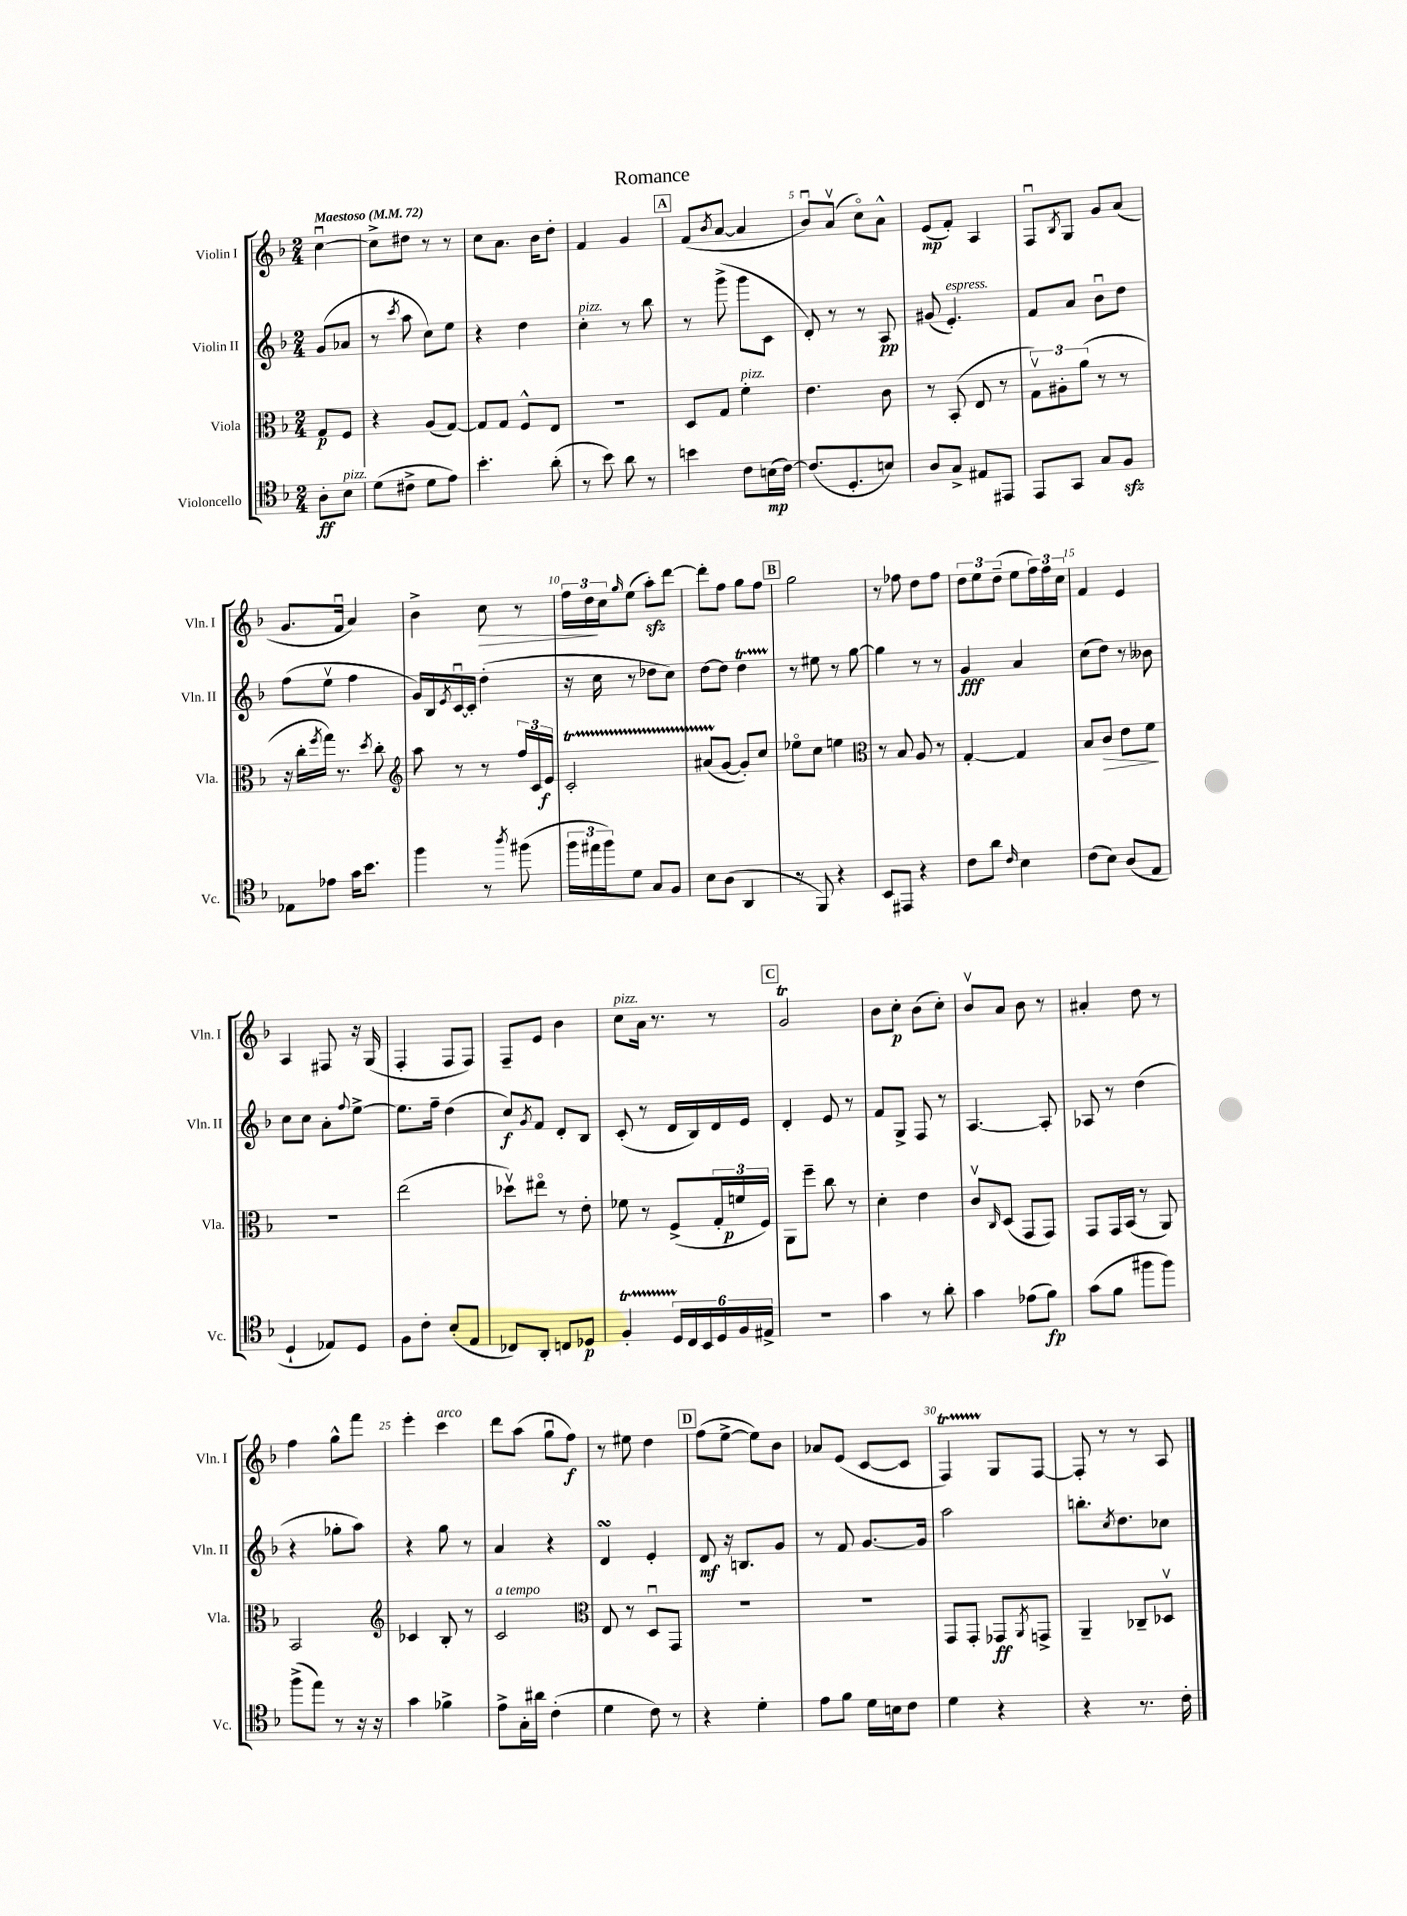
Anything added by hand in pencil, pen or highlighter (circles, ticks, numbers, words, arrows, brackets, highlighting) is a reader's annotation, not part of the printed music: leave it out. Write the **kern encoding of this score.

**kern	**dynam	**kern	**dynam	**kern	**dynam	**kern	**dynam
*part4	*part4	*part3	*part3	*part2	*part2	*part1	*part1
*staff4	*staff4	*staff3	*staff3	*staff2	*staff2	*staff1	*staff1
*I"Violoncello	*	*I"Viola	*	*I"Violin II	*	*I"Violin I	*
*I'Vc.	*	*I'Vla.	*	*I'Vln. II	*	*I'Vln. I	*
*clefC4	*	*clefC3	*	*clefG2	*	*clefG2	*
*k[b-]	*	*k[b-]	*	*k[b-]	*	*k[b-]	*
*M2/4	*	*M2/4	*	*M2/4	*	*M2/4	*
*MM72	*	*MM72	*	*MM72	*	*MM72	*
=	=	=	=	=	=	=	=
!	!	!	!	!	!	!LO:TX:a:B:t=Maestoso	!
8A'\L	ff	8G/L	p	(8g/L	.	[4ccu\	.
!LO:TX:a:i:t=pizz.	!	!	!	!	!	!	!
8B-\J	.	8F/J	.	8a-X/J	.	.	.
=1	=1	=1	=1	=1	=1	=1	=1
(8d\L	.	4r	.	8r	.	8cc^\L]	.
.	.	.	.	8qccc/	.	.	.
8c#X^\J	.	.	.	8aa\	.	8dd#X\J	.
8d\L	.	(8A/L	.	8cc\L)	.	8r	.
8e\J)	.	[8G/J)	.	8ee\J	.	8r	.
=2	=2	=2	=2	=2	=2	=2	=2
4.b-'\	.	8G/L]	.	4r	.	8cc\L	.
.	.	8G/J	.	.	.	8.a\J	.
.	.	8F^^/L	.	4dd\	.	.	.
.	.	.	.	.	.	16b-\KL	.
(8a'\	.	8E/J	.	.	.	8dd'\J	.
=3	=3	=3	=3	=3	=3	=3	=3
!	!	!	!	!LO:TX:a:i:t=pizz.	!	!	!
8r	.	2r	.	4cc'\	.	4f/	.
8b-\)	.	.	.	.	.	.	.
8a\	.	.	.	8r	.	4g/	.
8r	.	.	.	8bb-\	.	.	.
!!LO:REH:place=s1:t=A
=4	=4	=4	=4	=4	=4	=4	=4
4bn\	.	8D/L	.	8r	.	(8f/L	.
.	.	.	.	.	.	8qb-/	.
.	.	8G/J	.	(8ggg^\	.	[8a/J	.
!	!	!LO:TX:a:i:t=pizz.	!	!	!	!	!
8c\L	.	4f'\	.	8ggg\L	.	4a/]	.
(16Bn\L	mp	.	.	8c\J	.	.	.
[16c\JJ)	.	.	.	.	.	.	.
=5	=5	=5	=5	=5	=5	=5	=5
(8.c/L]	.	4.e\	.	8d'/)	.	8b-u/L)	.
.	.	.	.	8r	.	(8av/J	.
8.D'/	.	.	.	.	.	.	.
.	.	.	.	8r	.	8cc\L)	.
8Bn/J)	.	8c\	.	8A/	pp	8a^^\J	.
=6	=6	=6	=6	=6	=6	=6	=6
8A/L	.	8r	.	(8g#X/	.	(8e/L	mp
!	!	!	!	!LO:TX:a:i:t=espress.	!	!	!
8G^/J	.	(8BB-'/	.	4.e'/)	.	8f'/J)	.
8E#X/L	.	8E/	.	.	.	4A/	.
8EE#X/J	.	8r	.	.	.	.	.
=7	=7	=7	=7	=7	=7	=7	=7
8EE/L	.	12Gv\L)	.	8f/L	.	8Fu/L	.
.	.	12A#X'\	.	.	.	.	.
.	.	.	.	.	.	8qB-/	.
8GG/J	.	.	.	8a/J	.	8G/J	.
.	.	(12a\J	.	.	.	.	.
8G/L	.	8r	.	8b-u\L	.	8g/L	.
8Fzz/J	.	8r	.	8dd\J	.	(8a/J	.
!!LO:LB:g=z
=8	=8	=8	=8	=8	=8	=8	=8
8E-X\L	.	16r	.	(8ff\L	.	8.g/L	.
.	.	16cc'\LL	.	.	.	.	.
.	.	8qff/	.	.	.	.	.
8e-X\J	.	16gg\JJ)	.	8eev\J	.	.	.
.	.	8.r	.	.	.	16fu/Jk	.
16g\KL	.	.	.	4ff\	.	4a/)	.
8.b-\J	.	.	.	.	.	.	.
.	.	8qdd/	.	.	.	.	.
.	.	8cc'\	.	.	.	.	.
=9	=9	=9	=9	=9	=9	=9	=9
*	*	*clefG2	*	*	*	*	*
4ff\	.	8aa\	.	16g/LL)	.	4b-^\	.
.	.	.	.	16B-/	.	.	.
.	.	.	.	8qe/	.	.	.
.	.	8r	.	[16cu/	.	.	.
.	.	.	.	16c'/JJ]	.	.	.
!	!	!	!	!	!	!	!LO:HP:b
8r	.	8r	.	(4dd'\	.	8cc\	>
8qaa/	.	.	.	.	.	.	.
(8ff#X\	.	24ff/LL	.	.	.	8r	.
.	.	24c/	.	.	.	.	.
.	.	24e/JJ	f	.	.	.	.
=10	=10	=10	=10	=10	=10	=10	=10
24ff\LL	.	2cT'/	.	16r	.	24ff\LL	.
24ee#X\	.	.	.	.	.	24dd\	.
.	.	.	.	16cc\	.	.	.
24ff\J)	.	.	.	.	.	24cc\J	]
.	.	.	.	.	.	16qqgg/	.
8d\J	.	.	.	8r	.	(8ee\J	.
8G/L	.	.	.	8dd-X\L	.	8aazz'\L)	.
8F/J	.	.	.	8cc\J)	.	[8ddd\J	.
=11	=11	=11	=11	=11	=11	=11	=11
8B-\L	.	(8a#XTTT/L	.	[8dd\L	.	8ddd'\L]	.
(8A\J	.	[8g/J	.	8dd\J]	.	8ff\J	.
4AA/	.	8g'/L])	.	4ddT\	.	8gg\L	.
.	.	8cc/J	.	.	.	8ff\J	.
!!LO:REH:place=s1:t=B
=12	=12	=12	=12	=12	=12	=12	=12
8r	.	8ee-X\L	.	8r	.	2gg\	.
8FF/)	.	8cc\J	.	8ee#X\	.	.	.
4r	.	4een\	.	8r	.	.	.
.	.	.	.	[8gg\	.	.	.
=13	=13	=13	=13	=13	=13	=13	=13
*	*	*clefC3	*	*	*	*	*
8BB-/L	.	8r	.	4gg\]	.	8r	.
8EE#X/J	.	8B-/	.	.	.	8ff-X\	.
4r	.	8A/	.	8r	.	8dd\L	.
.	.	8r	.	8r	.	8ff-\J	.
=14	=14	=14	=14	=14	=14	=14	=14
8c\L	.	[4G'/	.	4g/	fff	12dd\L	.
.	.	.	.	.	.	12ee\	.
8a\J	.	.	.	.	.	.	.
.	.	.	.	.	.	(12dd~\J	.
16qqc/	.	.	.	.	.	.	.
4B-\	.	4G/]	.	4a/	.	8ee\L	.
.	.	.	.	.	.	24ff\L)	.
.	.	.	.	.	.	24ff\	.
.	.	.	.	.	.	24cc\JJ	.
=15	=15	=15	=15	=15	=15	=15	=15
(8c\L	.	8B-/L	.	(8cc\L	.	4f/	.
!	!	!	!LO:HP:b	!	!	!	!
8B-\J)	.	8c/J	>	8dd\J)	.	.	.
(8A/L	.	8e\L	.	8r	.	4e/	.
8E/J	.	8f\J	.	8b--X\	.	.	.
.	.	.	]	.	.	.	.
!!LO:LB:g=z
=16	=16	=16	=16	=16	=16	=16	=16
4D`/	.	2r	.	8cc\L	.	4A/	.
.	.	.	.	8cc\J	.	.	.
8E-X/L)	.	.	.	8a'\L	.	8F#X/	.
.	.	.	.	8qqff/	.	.	.
8D/J	.	.	.	[8ee^\J	.	16r	.
.	.	.	.	.	.	(16G/	.
=17	=17	=17	=17	=17	=17	=17	=17
8F\L	.	(2ee\	.	8.ee\L]	.	4F'/	.
8c'\J	.	.	.	.	.	.	.
.	.	.	.	16ff~\Jk	.	.	.
(8B-'/L	.	.	.	(4dd\	.	8F/L	.
8E/J	.	.	.	.	.	8F/J)	.
=18	=18	=18	=18	=18	=18	=18	=18
8C-X/L)	.	8dd-Xv\L)	.	8cc/L)	f	8F~/L	.
.	.	.	.	8qg/	.	.	.
8AA'/J	.	8ee#X\J	.	8f/J	.	8e/J	.
8Cn/L	.	8r	.	8d'/L	.	4b-\	.
8D-X/J	p	8e'\	.	8B-/J	.	.	.
=19	=19	=19	=19	=19	=19	=19	=19
!	!	!	!	!	!	!LO:TX:a:i:t=pizz.	!
4FT'/	.	8f-X\	.	(8c'/	.	8cc\L	.
.	.	8r	.	8r	.	16a\Jk	.
.	.	.	.	.	.	8.r	.
24DTTT/LL	.	(8F^/L	.	16d/LL	.	.	.
24C/	.	.	.	.	.	.	.
.	.	.	.	16B-/)	.	.	.
24BB-/	.	.	.	.	.	.	.
24D/	.	24G'/L	.	16d/	.	8r	.
24F/	.	24fn/	p	.	.	.	.
.	.	.	.	16e/JJ	.	.	.
24E#X^/JJ	.	24F/JJ)	.	.	.	.	.
!!LO:REH:place=s1:t=C
=20	=20	=20	=20	=20	=20	=20	=20
2r	.	8AA\L	.	4d'/	.	2gT/	.
.	.	8ff~\J	.	.	.	.	.
.	.	8cc\	.	8e/	.	.	.
.	.	8r	.	8r	.	.	.
=21	=21	=21	=21	=21	=21	=21	=21
4g\	.	4d'\	.	8f/L	.	8b-\L	.
.	.	.	.	8G^/J	.	8cc'\J	p
8r	.	4e\	.	8F/	.	(8b-\L	.
8a'\	.	.	.	8r	.	8cc'\J)	.
=22	=22	=22	=22	=22	=22	=22	=22
4g\	.	8cv/L	.	[4.A/	.	8b-v/L	.
.	.	16qqC/	.	.	.	.	.
.	.	(8D/J	.	.	.	8a/J	.
(8e-X\L	.	8GG/L	.	.	.	8b-\	.
8f\J)	fp	8GG/J)	.	8A'/]	.	8r	.
=23	=23	=23	=23	=23	=23	=23	=23
(8g\L	.	8GG/L	.	8A-X/	.	4a#X'/	.
8f\J	.	16GG/L	.	8r	.	.	.
.	.	(16BB-/JJ	.	.	.	.	.
8ff#X\L	.	8r	.	(4dd\	.	8dd\	.
8ff#\J)	.	8AA/)	.	.	.	8r	.
!!LO:LB:g=z
=24	=24	=24	=24	=24	=24	=24	=24
(8ff^\L	.	2BB-/	.	4r	.	4ff\	.
8ee\J)	.	.	.	.	.	.	.
8r	.	.	.	8gg-X'\L	.	8gg^^\L	.
16r	.	.	.	8aa\J)	.	8fff\J	.
16r	.	.	.	.	.	.	.
=25	=25	=25	=25	=25	=25	=25	=25
*	*	*clefG2	*	*	*	*	*
4g\	.	4c-X/	.	4r	.	4eee'\	.
!	!	!	!	!	!	!LO:TX:a:i:t=arco	!
4f-X^\	.	8B-'/	.	8gg\	.	4ccc\	.
.	.	8r	.	8r	.	.	.
=26	=26	=26	=26	=26	=26	=26	=26
!	!	!LO:TX:a:i:t=a tempo	!	!	!	!	!
8e^\L	.	2c/	.	4a/	.	8ddd\L	.
16G'\L	.	.	.	.	.	(8aa\J	.
16a#X\JJ	.	.	.	.	.	.	.
(4c'\	.	.	.	4r	.	8ggu\L	.
.	.	.	.	.	.	8ff\J)	f
=27	=27	=27	=27	=27	=27	=27	=27
*	*	*clefC3	*	*	*	*	*
4d\	.	8E/	.	4dsSSS/	.	8r	.
.	.	8r	.	.	.	8ee#X\	.
8c\)	.	8Du/L	.	4e'/	.	4dd\	.
8r	.	8GG/J	.	.	.	.	.
!!LO:REH:place=s1:t=D
=28	=28	=28	=28	=28	=28	=28	=28
4r	.	2r	.	8d/	mf	(8ff\L	.
.	.	.	.	16r	.	[8ee^\J	.
.	.	.	.	8.Bn/L	.	.	.
4d'\	.	.	.	.	.	8ee\L])	.
.	.	.	.	8g/J	.	8b-\J	.
=29	=29	=29	=29	=29	=29	=29	=29
8e\L	.	2r	.	8r	.	8a-X/L	.
8f\J	.	.	.	8f/	.	(8e/J	.
16d\LL	.	.	.	[8.g/L	.	[8c/L	.
16Bn\J	.	.	.	.	.	.	.
8c\J	.	.	.	.	.	8c/J]	.
.	.	.	.	16g/Jk]	.	.	.
=30	=30	=30	=30	=30	=30	=30	=30
4d\	.	8GG/L	.	2aa\	.	4FT/)	.
.	.	8GG'/J	.	.	.	.	.
4r	.	8GG-X/L	ff	.	.	8G/L	.
.	.	8qAA/	.	.	.	.	.
.	.	8GGn^/J	.	.	.	[8F/J	.
=31	=31	=31	=31	=31	=31	=31	=31
4r	.	4AA~/	.	8.bbn'\L	.	8F'/]	.
.	.	.	.	.	.	8r	.
.	.	.	.	8qcc/	.	.	.
.	.	.	.	8.dd\	.	.	.
8.r	.	8C-X~/L	.	.	.	8r	.
.	.	8D-Xv/J	.	8cc-X\J	.	8A/	.
16c'\	.	.	.	.	.	.	.
==	==	==	==	==	==	==	==
*-	*-	*-	*-	*-	*-	*-	*-
